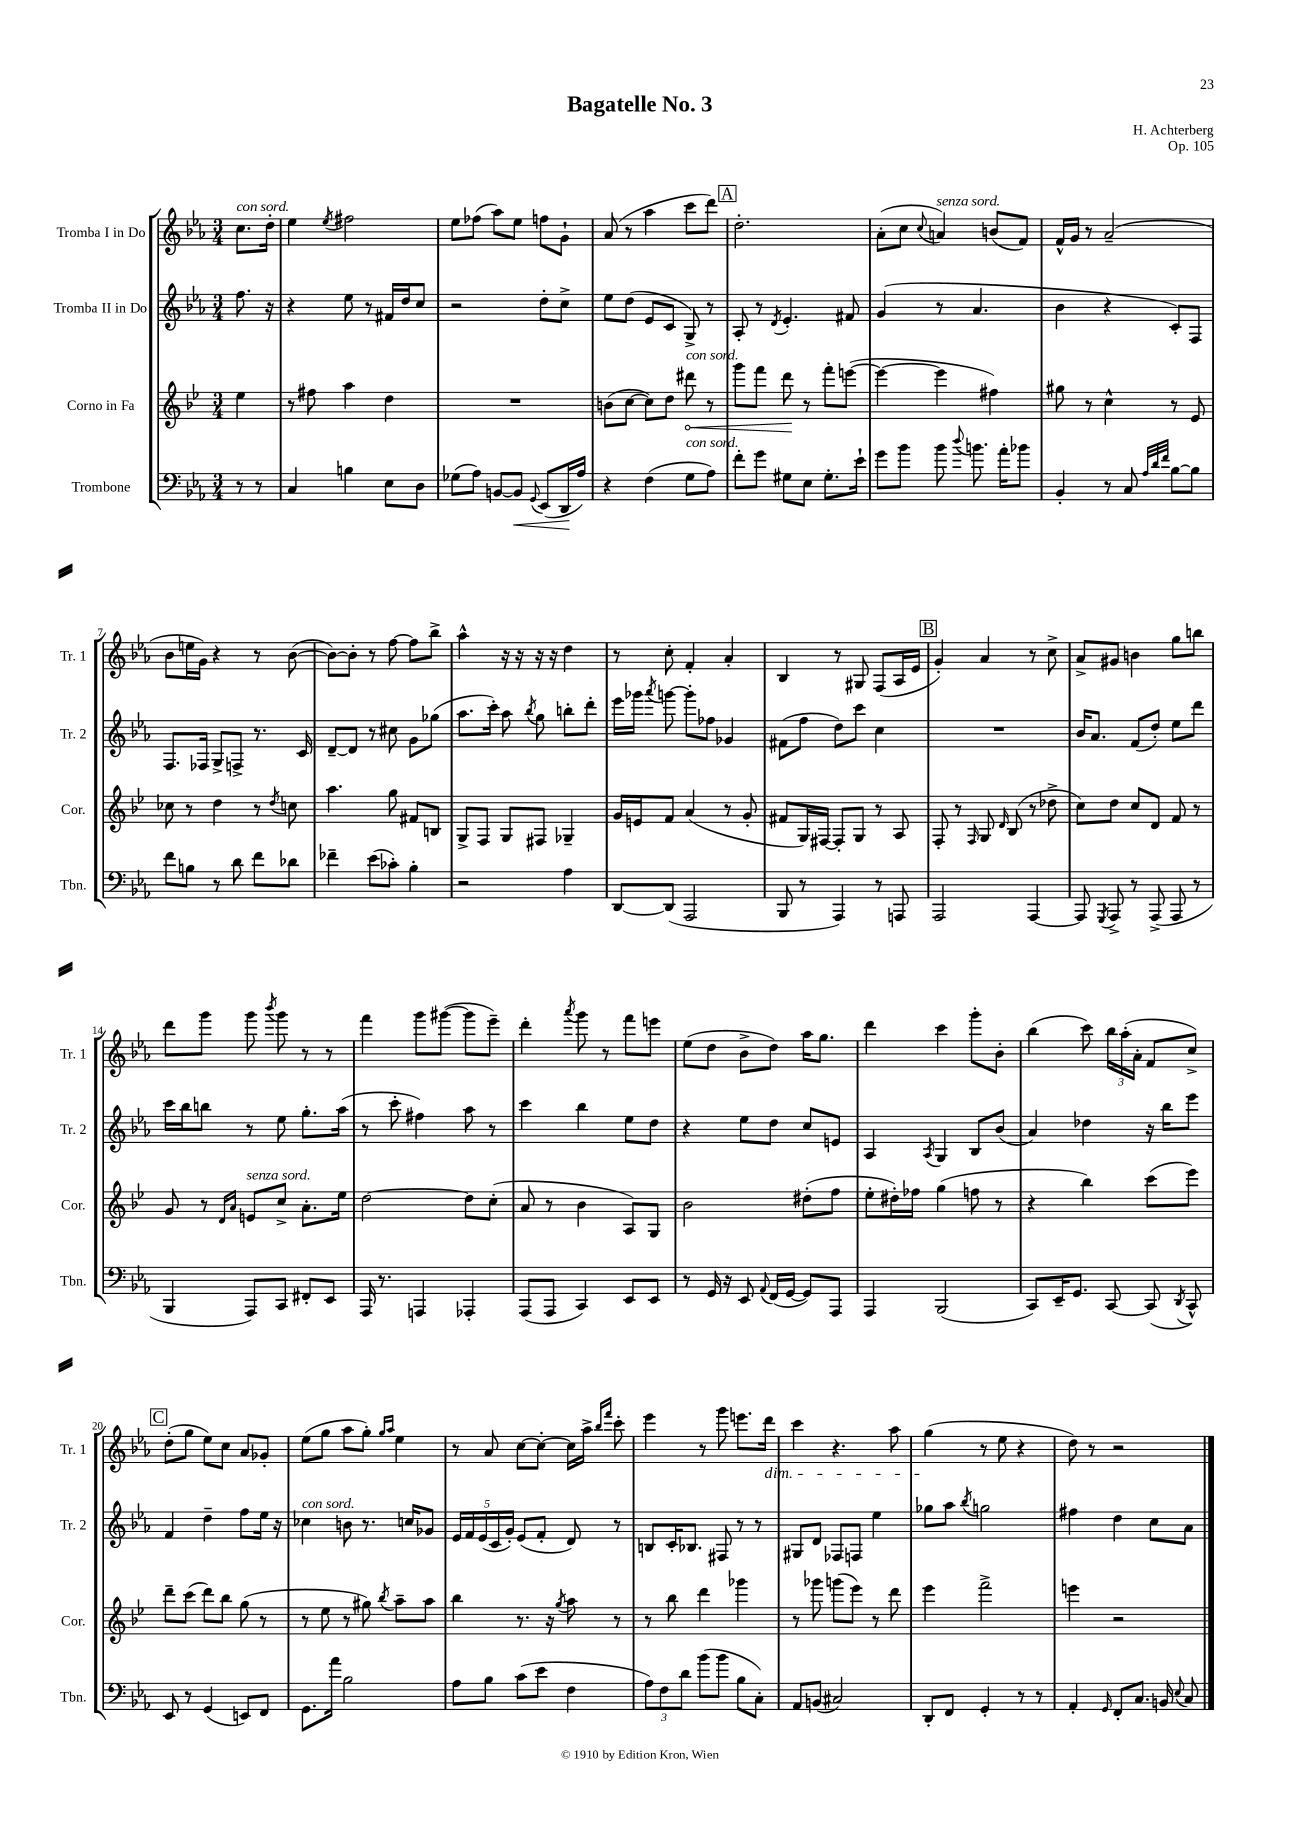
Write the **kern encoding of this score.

**kern	**dynam	**kern	**dynam	**kern	**kern
*part4	*part4	*part3	*part3	*part2	*part1
*staff4	*staff4	*staff3	*staff3	*staff2	*staff1
*I"Trombone	*	*I"Corno in Fa	*	*I"Tromba II in Do	*I"Tromba I in Do
*I'Tbn.	*	*I'Cor.	*	*I'Tr. 2	*I'Tr. 1
*clefF4	*	*clefG2	*	*clefG2	*clefG2
*k[b-e-a-]	*	*k[b-e-]	*	*k[b-e-a-]	*k[b-e-a-]
*M3/4	*	*M3/4	*	*M3/4	*M3/4
=	=	=	=	=	=
!	!	!	!	!	!LO:TX:a:i:t=con sord.
8r	.	4ee-\	.	8.ff\	8.cc\L
8r	.	.	.	.	.
.	.	.	.	16r	16dd'\Jk
=1	=1	=1	=1	=1	=1
4C/	.	8r	.	4r	4ee-\
.	.	8ff#X\	.	.	.
.	.	.	.	.	8qee-/
4Bn\	.	4aa\	.	8ee-\	2ff#X\
.	.	.	.	8r	.
8E-\L	.	4dd\	.	16f#X/LL	.
.	.	.	.	16dd/J	.
8D\J	.	.	.	8cc/J	.
=2	=2	=2	=2	=2	=2
(8G-X\L	.	2.r	.	2r	8ee-\L
8A-\J)	.	.	.	.	(8ff-X\J
[8BBn/L	.	.	.	.	8aa-\L)
!	!LO:HP:b	!	!	!	!
8BB/J]	<	.	.	.	8ee-\J
8qqGG/	.	.	.	.	.
(8EE-/L	.	.	.	8dd'\L	8ffn\L
16DD/L	.	.	.	8cc^\J	8g`\J
16A-/JJ)	[	.	.	.	.
=3	=3	=3	=3	=3	=3
4r	.	(8bn\L	.	8ee-\L	(8a-/
.	.	[8cc\J	.	(8dd\J	8r
(4F\	.	8cc\L])	.	8e-/L	4aa-\
.	.	8dd\J	.	8c/J	.
!	!	!LO:TX:a:i:t=con sord.	!	!	!
!LO:TX:a:i:t=con sord.	!	!	!	!	!
!	!	!	!LO:HP:b	!	!
8G\L	.	8ddd#X\	<	8G^/)	8ccc\L
8A-\J)	.	8r	.	8r	8ddd\J)
!!LO:REH:place=s1:t=A
=4	=4	=4	=4	=4	=4
8f'\L	.	8ggg\L	.	8A-'/	2.dd'\
8g\J	.	8fff\J	.	8r	.
.	.	.	.	8qd/	.
8G#X\L	.	8ddd\	.	4.e-'/	.
8E-\J	.	8r	[	.	.
8.G#'\L	.	8fff'\L	.	.	.
.	.	([8eeen\J	.	8f#X/	.
16e-`\Jk	.	.	.	.	.
=5	=5	=5	=5	=5	=5
8g\L	.	4eee\_	.	(4g/	(8a-'\L
8b-\J	.	.	.	.	8cc\J
.	.	.	.	.	8qqcc/
!	!	!	!	!	!LO:TX:a:i:t=senza sord.
8b-\	.	4eee\]	.	8r	4an/)
8qqdd/	.	.	.	.	.
8.bn\	.	.	.	4.a-/	.
.	.	4ff#X\)	.	.	(8bn/L
16a-'\KL	.	.	.	.	.
8b-X\J	.	.	.	.	8f/J)
=6	=6	=6	=6	=6	=6
4BB-'/	.	8gg#X\	.	4b-\	16f^^/LL
.	.	.	.	.	16g/JJ
.	.	8r	.	.	8r
8r	.	4cc^^\	.	4r	(2a-~/
8C/	.	.	.	.	.
32qqA-/LLL	.	.	.	.	.
32qqd/	.	.	.	.	.
32qqf/JJJ	.	.	.	.	.
[8B-\L	.	8r	.	8c'/L)	.
8B-\J]	.	8e-/	.	8F/J	.
!!LO:LB:g=z
=7	=7	=7	=7	=7	=7
8f\L	.	8cc-X\	.	8.F/L	8b-\L
8Bn\J	.	8r	.	.	16een\L
.	.	.	.	16F-X/Jk	16g\JJ)
8r	.	4dd\	.	8G^/L	4r
8d\	.	.	.	8Fn^/J	.
8f\L	.	8r	.	8.r	8r
.	.	8qdd/	.	.	.
8d-X\J	.	8ccn\	.	.	([8b-\
.	.	.	.	16c/	.
=8	=8	=8	=8	=8	=8
4f-X~\	.	4.aa\	.	[8d~/L	8b-\L_)
.	.	.	.	8d/J]	8b-'\J]
(8e-\L	.	.	.	8r	8r
8c-X'\J)	.	8gg\	.	8cc#X\	[8ff\
4B-'\	.	8f#X/L	.	8g\L	8ff\L]
.	.	8Bn/J	.	(8gg-X\J	8bb-^\J
=9	=9	=9	=9	=9	=9
2r	.	8G^/L	.	8.aa-\L	4aa-^^\
.	.	8F/J	.	.	.
.	.	.	.	16ccc'\Jk)	.
.	.	8G/L	.	8aa-\	16r
.	.	.	.	.	16r
.	.	.	.	8qbb-/	.
.	.	8F#X/J	.	8gg\	16r
.	.	.	.	.	16r
4A-\	.	4G-X~/	.	8bbn'\L	4dd\
.	.	.	.	8ddd'\J	.
=10	=10	=10	=10	=10	=10
[8DD/L	.	16g/LL	.	16eee-\LL	8r
.	.	16en/J	.	16ggg-X\JJ	.
.	.	.	.	8qaaa-/	.
(8DD/J]	.	8f/J	.	[8gggn\	8cc'\
2AAA-/	.	(4a/	.	8ggg'\L]	4f'/
.	.	.	.	8ff-X\J	.
.	.	8r	.	4g-X/	4a-'/
.	.	8g'/	.	.	.
=11	=11	=11	=11	=11	=11
8BBB-/	.	8f#X/L	.	(8f#X\L	4B-/
8r	.	16G/L)	.	8ff\J	.
.	.	[16F#X/JJ	.	.	.
4AAA-/)	.	8F#'/L]	.	8dd\L)	8r
.	.	8G/J	.	8ccc\J	8G#X/
8r	.	8r	.	4cc\	(8F/L
8AAAn/	.	8A/	.	.	16A-/L
.	.	.	.	.	16e-/JJ
!!LO:REH:place=s1:t=B
=12	=12	=12	=12	=12	=12
2AAA-/	.	8F'/	.	2.r	4g'/)
.	.	8r	.	.	.
.	.	16qqF/	.	.	.
.	.	8G/	.	.	4a-/
.	.	16qqd/	.	.	.
.	.	(8B-/	.	.	.
[4AAA-/	.	8r	.	.	8r
.	.	8dd-X^\	.	.	8cc^\
=13	=13	=13	=13	=13	=13
8AAA-/]	.	8cc\L)	.	16b-/KL	8a-^/L
.	.	.	.	8.a-/J	.
8qGGG/	.	.	.	.	.
8AAA-^/	.	8dd\J	.	.	8g#X/J
8r	.	8cc/L	.	(8f/L	4bn\
(8AAA-^/	.	8d/J	.	8dd'/J)	.
8AAA-/	.	8f/	.	8ee-\L	8gg\L
8r	.	8r	.	8ddd\J	8bbn\J
!!LO:LB:g=z
=14	=14	=14	=14	=14	=14
4BBB-/	.	8g/	.	16ccc\LL	8ddd\L
.	.	.	.	16bb-\J	.
.	.	8r	.	8bbn\J	8ggg\J
.	.	16qqd/LL	.	.	.
.	.	16qqa/JJ	.	.	.
!	!	!LO:TX:a:i:t=senza sord.	!	!	!
8AAA-/L)	.	8en/L	.	8r	8ggg\
.	.	.	.	.	8qbbb-/
8CC/J	.	8cc^/J	.	8ee-\	8ggg\
8FF#X'/L	.	8.a'\L	.	8.gg'\L	8r
8EE-/J	.	.	.	.	8r
.	.	16ee-\Jk	.	(16aa-\Jk	.
=15	=15	=15	=15	=15	=15
16AAA-/	.	[2dd\	.	8r	4fff\
8.r	.	.	.	.	.
.	.	.	.	8ccc'\	.
4AAAn/	.	.	.	4ff#X\)	8ggg\L
.	.	.	.	.	([8ggg#X\J
4AAA-X'/	.	8dd\L]	.	8aa-\	8ggg#\L]
.	.	(8cc'\J	.	8r	8eee-~\J)
=16	=16	=16	=16	=16	=16
(8AAA-/L	.	8a/	.	4ccc\	4ddd'\
8AAA-/J	.	8r	.	.	.
.	.	.	.	.	8qaaa-/
4CC/)	.	4b-\	.	4bb-\	8ggg\
.	.	.	.	.	8r
8EE-/L	.	8A/L)	.	8ee-\L	8fff\L
8EE-/J	.	8G/J	.	8dd\J	8eeen\J
=17	=17	=17	=17	=17	=17
8r	.	2b-\	.	4r	(8ee-\L
16GG/	.	.	.	.	8dd\J
16r	.	.	.	.	.
8EE-/	.	.	.	8ee-\L	8b-^\L
8qqAA-/	.	.	.	.	.
(16FF/LL	.	.	.	8dd\J	8dd\J)
[16GG/JJ	.	.	.	.	.
8GG/L])	.	(8dd#X'\L	.	8cc/L	16aa-\KL
.	.	.	.	.	8.gg\J
8AAA-/J	.	8ff\J	.	8en/J	.
=18	=18	=18	=18	=18	=18
4AAA-/	.	8ee-'\L	.	4A-/	4ddd\
.	.	16dd#X'\L)	.	.	.
.	.	16ff-X\JJ	.	.	.
.	.	.	.	8qA-/	.
(2BBB-/	.	(4gg\	.	4G/	4ccc\
.	.	8ffn\	.	8B-/L	8ggg'\L
.	.	8r	.	(8b-/J	8b-'\J
=19	=19	=19	=19	=19	=19
8CC/L)	.	4r	.	4a-/)	(4bb-\
16EE-~/K	.	.	.	.	.
8.GG/J	.	.	.	.	.
.	.	4bb-\)	.	4dd-X\	8ccc\)
[8CC/	.	.	.	.	24bb-\LL
.	.	.	.	.	(24aa-'\
.	.	.	.	.	24a-'\JJ
(8CC/]	.	(8ccc\L	.	16r	8f/L
.	.	.	.	16bb-\KL	.
8qDD/	.	.	.	.	.
8CC^^/)	.	8eee-\J)	.	8eee-\J	8cc^/J)
!!LO:LB:g=z
!!LO:REH:place=s1:t=C
=20	=20	=20	=20	=20	=20
8EE-/	.	8ddd~\L	.	4f/	(8dd'\L
8r	.	(8ccc\J	.	.	8gg\J
(4GG/	.	8ddd\L)	.	4dd~\	8ee-\L)
.	.	8bb-\J	.	.	8cc\J
8EEn/L)	.	(8gg\	.	8ff\L	8a-/L
8FF/J	.	8r	.	16ee-\Jk	8g-X'/J
.	.	.	.	16r	.
=21	=21	=21	=21	=21	=21
!	!	!	!	!LO:TX:a:i:t=con sord.	!
8.GG\L	.	8r	.	4cc-X\	(8ee-\L
.	.	8ee-\	.	.	8gg\J
16a-\Jk	.	.	.	.	.
2B-\	.	8r	.	8bn\	8aa-\L
.	.	8gg#X\)	.	8.r	8gg'\J)
.	.	.	.	.	16qqgg/LL
.	.	8qbb-/	.	.	16qqaa-/JJ
.	.	8aa~\L	.	.	4ee-\
.	.	.	.	16ccn/KL	.
.	.	8aa\J	.	8g-X/J	.
=22	=22	=22	=22	=22	=22
8A-\L	.	4bb-\	.	20e-/LL	8r
.	.	.	.	20f/	.
.	.	.	.	(20e-/	.
8B-\J	.	.	.	.	8a-/
.	.	.	.	20c/	.
.	.	.	.	20g'/JJ)	.
(8c\L	.	8.r	.	(8e-/L	[8cc\L
8e-\J	.	.	.	8f'/J	8cc'\J_
.	.	16r	.	.	.
.	.	8qgg/	.	.	.
4F\	.	8aa\	.	8d/)	16cc\LL]
.	.	.	.	.	16aa-^\JJ
.	.	.	.	.	16qqbb-/LL
.	.	.	.	.	16qqfff/JJ
.	.	8r	.	8r	8ccc'\
=23	=23	=23	=23	=23	=23
12A-\L)	.	8r	.	8Bn/L	4eee-\
12F\	.	.	.	.	.
.	.	8bb-\	.	16c'/K	.
12d\J	.	.	.	.	.
.	.	.	.	8.B-X/J	.
(8b-\L	.	4ddd\	.	.	8r
8b-\J	.	.	.	8F#X/	8ggg\
8B-\L	.	4ggg-X\	.	8r	8.eeen\L
8C'\J)	.	.	.	8r	.
!	!	!	!	!	!LO:TX:b:i:t=dim.
.	.	.	.	.	16ddd\Jk
=24	=24	=24	=24	=24	=24
8AA-/L	.	8r	.	8G#X/L	4ccc\
(8BBn/J	.	8ggg-X\	.	8d/J	.
2C#X/)	.	(8gggn\L	.	8F-X/L	4.r
.	.	8eee-\J)	.	8Fn/J	.
.	.	8r	.	4ee-\	.
.	.	8ddd\	.	.	8aa-\
=25	=25	=25	=25	=25	=25
8DD'/L	.	4eee-\	.	8gg-X\L	(4gg\
8FF/J	.	.	.	8aa-\J	.
.	.	.	.	8qbb-/	.
4GG'/	.	2fff^\	.	2ggn\	8r
.	.	.	.	.	8ee-\
8r	.	.	.	.	4r
8r	.	.	.	.	.
=26	=26	=26	=26	=26	=26
4AA-'/	.	4eeen\	.	4ff#X\	8dd\)
.	.	.	.	.	8r
16qqGG/	.	.	.	.	.
8FF'/L	.	2r	.	4dd\	2r
8.C/J	.	.	.	.	.
.	.	.	.	8cc\L	.
16BBn/	.	.	.	.	.
8qqE-/	.	.	.	.	.
8C/	.	.	.	8a-\J	.
==	==	==	==	==	==
*-	*-	*-	*-	*-	*-
